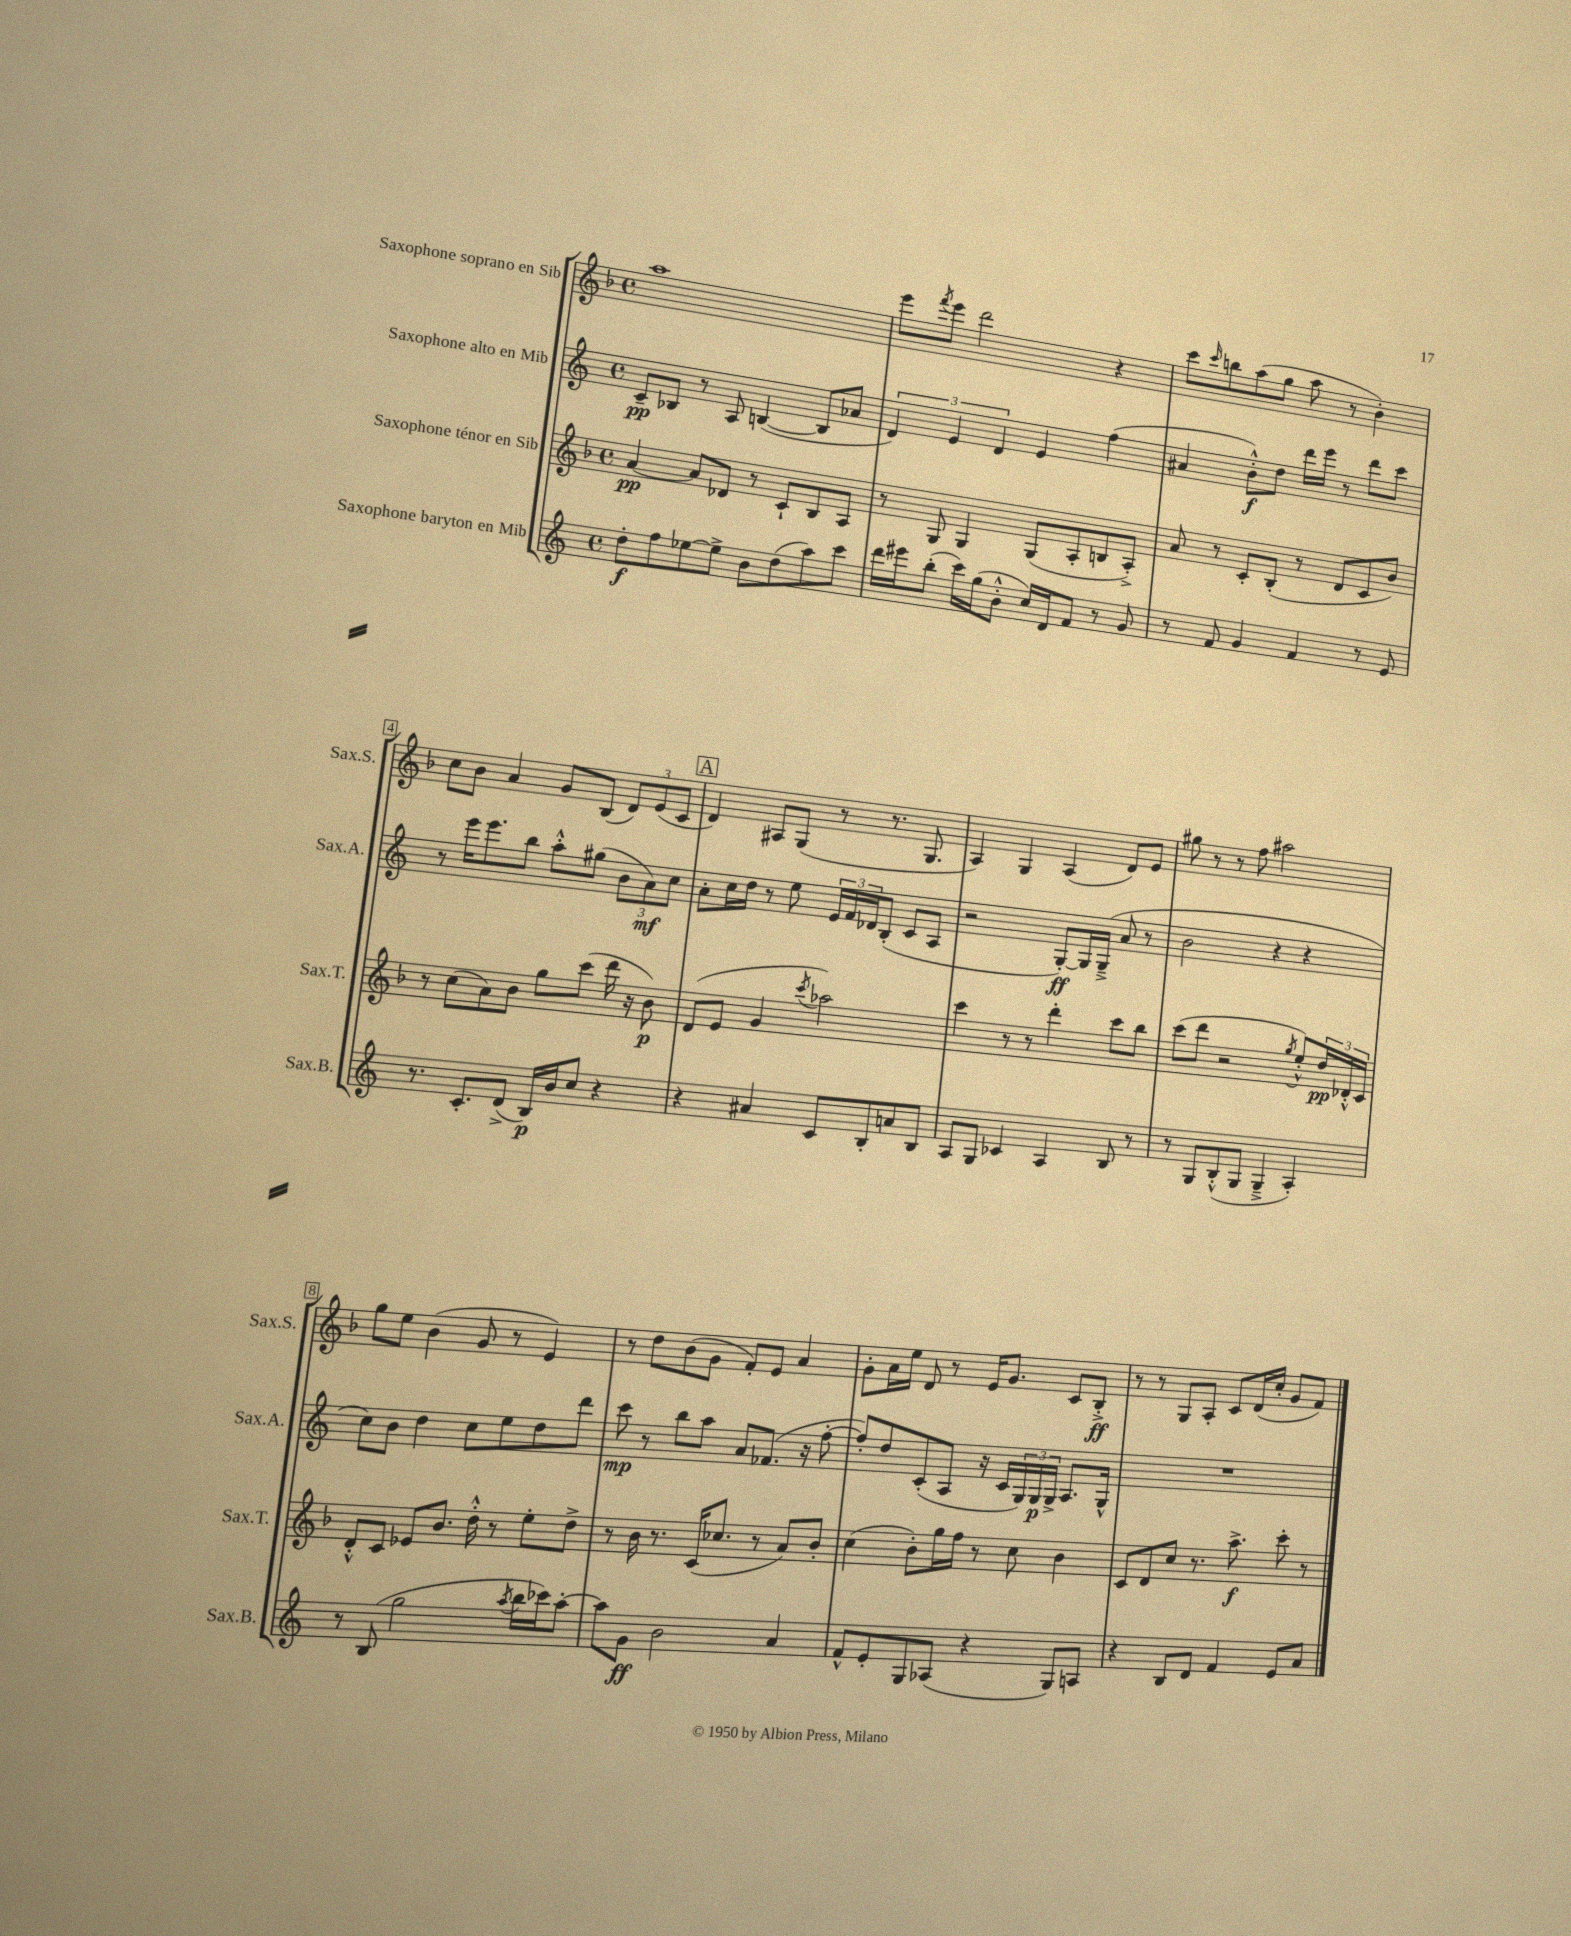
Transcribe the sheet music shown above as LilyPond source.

<<
\new StaffGroup <<
\new Staff = "s0" \with { instrumentName = "Saxophone soprano en Sib" shortInstrumentName = "Sax.S." } {
    \clef treble \key f \major \defaultTimeSignature \time 4/4
    a''1 |
    e'''8 \acciaccatura { f'''8 } e'''8 d'''2 r4 |
    c'''8 \grace { c'''16 } b''8 a''8( g''8 a''8 r8 bes'4-.) |
    c''8 bes'8 a'4 g'8 bes8( \tuplet 3/2 { d'8) e'8( c'8 } |
    \mark \markup { \box "A" } d'4) ais8 g8( r8 r8. g8. |
    a4) g4 a4( d'8) e'8 |
    gis''8 r8 r8 f''8 ais''2 |
    g''8 e''8 bes'4( g'8 r8 e'4) |
    r8 d''8 bes'8( g'8 f'8-.) e'8 a'4 |
    g'8-. a'16 e''16 d'8 r8 e'16 g'8. c'8 bes8-.->\ff |
    r8 r8 g8 a8-. c'8 d'16( c''16-. g'8 f'8) \bar "|." |
}
\new Staff = "s1" \with { instrumentName = "Saxophone alto en Mib" shortInstrumentName = "Sax.A." } {
    \clef treble \key c \major \defaultTimeSignature \time 4/4
    c'8--\pp bes8 r8 a8 b4~( b8 aes'8 |
    \tuplet 3/2 { d'4) e'4 d'4 } e'4 f''4( |
    ais'4 b'8-.-^\f) d''8 d'''16 e'''16 r8 d'''8 c'''8 |
    r8 e'''16 e'''8. b''8 a''8-.-^ gis''8( \tuplet 3/2 { b'8 a'8\mf) c''8 } |
    \mark \markup { \box "A" } a'8-. c''16 d''16 r8 e''8 \tuplet 3/2 { e'16 f'16 des'16 } b8-.( c'8 a8 |
    r2 g8~-.\ff) g16 g16--->( a'8 r8 |
    b'2 r4 r4 |
    c''8) b'8 d''4 c''8 e''8 d''8 d'''8 |
    c'''8\mp r8 b''8 a''8 a'8 fes'8.( r16 f''8~-. |
    f''8-.) d''8 c'8-.( a8 r16 c'16 \tuplet 3/2 { g16) g16\p g16-> } a8. g16-^ |
    R1 \bar "|." |
}
\new Staff = "s2" \with { instrumentName = "Saxophone ténor en Sib" shortInstrumentName = "Sax.T." } {
    \clef treble \key f \major \defaultTimeSignature \time 4/4
    a'4~\pp a'8 des'8 r8 c'8-! bes8 a8 |
    r8 g8 g4 g8( a8-. b8 a8-.->) |
    a'8 r8 c'8-. bes8-.( r8 d'8 c'8 bes'8) |
    r8 c''8( a'8) bes'8 g''8 c'''8( d'''16 r16 bes'8\p) |
    \mark \markup { \box "A" } d'8( e'8 g'4 \acciaccatura { c'''8 } aes''2) |
    c'''4 r8 r8 d'''4-. c'''8 bes''8 |
    c'''8( d'''8 r2 \acciaccatura { g''8 } e''8-.-^) \tuplet 3/2 { d''16\pp des'16-.-^ c'16 } |
    d'8-.-^ c'8 ees'8 bes'8. d''16-.-^ r8 e''8-. d''8-> |
    r8 bes'16 r8. c'16( ces''8. r8 a'8) bes'8-. |
    c''4( bes'8-.) g''16 f''16 r8 c''8 bes'4 |
    c'8 d'8 c''8 r8. a''8.->\f c'''8-. r8 \bar "|." |
}
\new Staff = "s3" \with { instrumentName = "Saxophone baryton en Mib" shortInstrumentName = "Sax.B." } {
    \clef treble \key c \major \defaultTimeSignature \time 4/4
    d''8-.\f f''8 ees''8~ ees''8-> b'8 d''8( a''8) c'''8 |
    d'''16 eis'''16 b''8-.( c'''16) g''16( b'8-.-^ c''16) d'16 f'8 r8 g'8 |
    r8 f'8 g'4 f'4 r8 e'8 |
    r8. c'8.-. d'8->( b16\p) b'16 c''8 r4 |
    \mark \markup { \box "A" } r4 ais'4 c'8 b8-. a'8 b8 |
    a8 g8 ces'4 a4 b8 r8 |
    r8 g8 b8-.-^( g8 g4---> a4-.) |
    r8 b8( g''2 \acciaccatura { a''8 } b''16 ces'''16) a''8~-. |
    a''8 g'8\ff b'2 a'4 |
    f'8-^ e'8-. g8 aes8( r4 g8) a8 |
    r4 b8 d'8 f'4 e'8 a'8 \bar "|." |
}
>>
>>
\layout { \context { \Score \override BarNumber.stencil = #(make-stencil-boxer 0.1 0.3 ly:text-interface::print) } }
